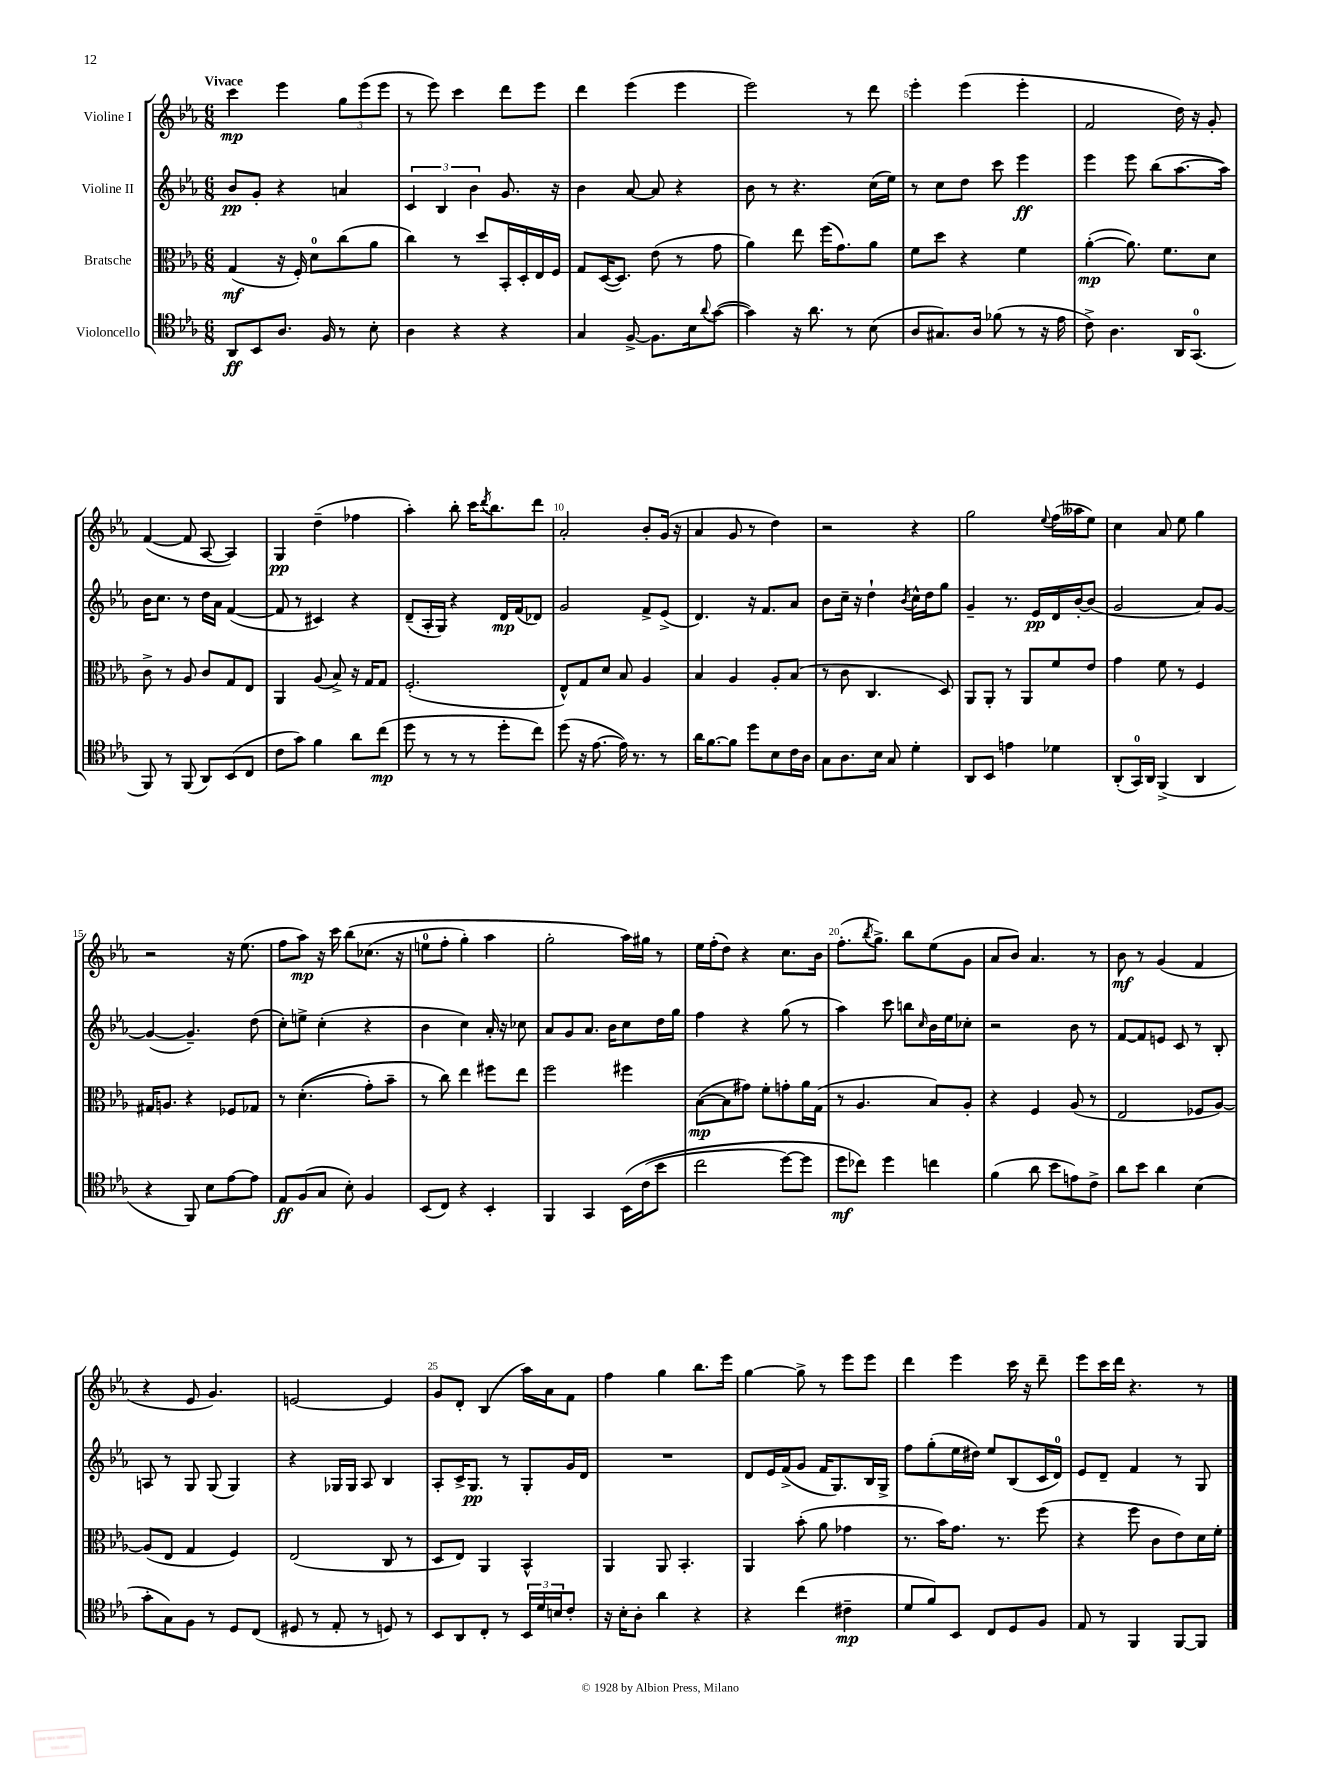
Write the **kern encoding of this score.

**kern	**kern	**kern	**kern
*staff4	*staff3	*staff2	*staff1
*clefC4	*clefC3	*clefG2	*clefG2
*k[b-e-a-]	*k[b-e-a-]	*k[b-e-a-]	*k[b-e-a-]
*M6/8	*M6/8	*M6/8	*M6/8
8AA-	(4G	8b-	4ccc
8BB-	.	8g'	.
8.A-	16r	4r	4eee-
.	16F')	.	.
.	8d	.	.
16F	.	.	.
8r	(8cc	4a	12gg
.	.	.	(12eee-
8B-'	8a-	.	.
.	.	.	12eee-
=	=	=	=
4A-	4cc)	6c	8r
.	.	.	8eee-)
.	.	6B-	.
4r	8r	.	4ccc
.	.	6b-	.
.	8dd	.	.
4r	16BB-'	8.g	8ddd
.	16D'	.	.
.	16E-	.	8eee-
.	16F	16r	.
=	=	=	=
4G	8G	4b-	4ddd
.	([16D	.	.
.	8.D])	.	.
[8F^	.	[8a-	(4eee-
8.F]	(8e-	8a-]	.
.	8r	4r	4eee-
16B-	.	.	.
8qqa-	.	.	.
([8g	8g	.	.
=	=	=	=
4g])	4a-)	8b-	2eee-)
.	.	8r	.
16r	8ee-	4.r	.
8.a-	.	.	.
.	(16ff	.	.
.	8.g)	.	.
8r	.	.	8r
(8B-	8a-	(16cc	8ddd
.	.	16ee-)	.
=	=	=	=
8A-	8f	8r	4eee-'
8.G#)	8dd	8cc	.
.	4r	8dd	(4eee-
16A-	.	.	.
(8f-	.	8ccc	.
8r	4f	4eee-	4eee-'
16r	.	.	.
16e-	.	.	.
=	=	=	=
8c^)	([4a-'	4eee-	2f
4.A-	.	.	.
.	8.a-])	8eee-	.
.	.	(8bb-	.
.	8.f	.	.
16AA-	.	[8.aa-	16dd)
(8.GG	.	.	16r
.	8d	.	8g'
.	.	16aa-])	.
=	=	=	=
8FF)	8c^	16b-	([4f
.	.	8.cc	.
8r	8r	.	.
(8FF	8A-	8r	8f]
8AA-)	8c	16dd	[8A-
.	.	16a-	.
(8BB-	8G	([4f	4A-])
8C	8E-	.	.
=	=	=	=
8c	4AA-	8f]	4G
8g)	.	8r	.
4f	(8A-	4c#)	(4dd~
.	8B-^)	.	.
8a-	16r	4r	4ff-
.	16G	.	.
(8cc	8G	.	.
=	=	=	=
8dd	(2.F'	(8d~	4aa-')
8r	.	16A-'	.
.	.	16G)	.
8r	.	4r	8bb-'
8r	.	.	16ccc
.	.	.	8qddd
.	.	.	8.bb-
8dd'	.	16d	.
.	.	(16f	.
8cc)	.	8d-)	8ddd
=	=	=	=
(8dd	8E-^^)	2g	2a-'
16r	8G	.	.
[8.e-	.	.	.
.	8d	.	.
16e-])	8B-	.	.
8.r	.	.	.
.	4A-	8f^	8b-'
8r	.	(8e-^	(16g
.	.	.	16r
=	=	=	=
16a-	4B-	4.d)	4a-
[8.f	.	.	.
8f]	4A-	.	8g
8dd	.	16r	8r
.	.	8.f	.
8B-	8A-'	.	4dd)
16c	(8B-	8a-	.
16A-	.	.	.
=	=	=	=
8G	8r	8b-	2r
8.A-	8c	16cc~	.
.	.	16r	.
.	4.C	4dd`	.
16B-	.	.	.
8G	.	.	.
.	.	8qb-	.
4d'	.	16cc^^	4r
.	.	16dd	.
.	8D)	8gg	.
=	=	=	=
8AA-	8AA-	4g~	2gg
8BB-	8AA-'	.	.
4e	8r	8.r	.
.	8AA-	.	.
.	.	16e-	.
.	.	.	8qqee-
4d-	8f	16d	(16ff
.	.	[16b-'	16aa--
.	8e-	(8b-]	8ee-)
=	=	=	=
(8AA-'	4g	2g	4cc
16GG)	.	.	.
16AA-	.	.	.
(4FF^	8f	.	8a-
.	8r	.	8ee-
4AA-	4F	8a-)	4gg
.	.	[8g	.
=	=	=	=
4r	16G#	(4g_	2r
.	8.A	.	.
8FF)	4r	4.g~])	.
8B-	.	.	.
[8e-	8F-	.	16r
.	.	.	(8.ee-
8e-]	8G-	(8dd	.
=	=	=	=
8E-	8r	8cc')	8ff
(8F	&((4.d'	8ee^	8aa-)
8G	.	(4cc'	16r
.	.	.	16ccc
8B-')	.	.	&(8bb-
4F	8g')	4r	(8.cc-
.	8b-~	.	.
.	.	.	16r
=	=	=	=
(8BB-	8r	4b-	8ee
8C)	8cc&)	.	8ff'
4r	4ee-	4cc)	4gg')
4BB-'	8ff#	16a-'	4aa-
.	.	16r	.
.	8ee-	8cc-	.
=	=	=	=
4FF	2ff	8a-	2gg'
.	.	8g	.
4GG	.	8.a-	.
.	.	16b-	.
&(16BB-	4ff#	8cc	16aa-&)
(16c	.	.	16gg#
8b-	.	16dd	8r
.	.	16gg	.
=	=	=	=
2cc	([8B-	4ff	16ee-
.	.	.	(16ff'
.	8B-]	.	8dd)
.	8g#)	4r	4r
.	8f'	.	.
[8dd)	8g'	(8gg	8.cc
8dd]	16a-	8r	.
.	(16G	.	16b-
=	=	=	=
8dd	8r	4aa-)	(8.ff'
8cc-&)	4.A-	.	.
.	.	.	8qbb-
.	.	.	8.gg^)
4dd	.	8ccc	.
.	.	8bb	8bb-
.	.	16qqcc	.
4cc	8B-)	16b-	(8ee-
.	.	16ee-	.
.	8A-'	8cc-'	8g
=	=	=	=
(4f	4r	2r	8a-
.	.	.	8b-)
8a-	4F	.	4.a-
8b-	.	.	.
8e)	(8A-	8b-	.
8c^	8r	8r	8r
=	=	=	=
8a-	2E-	[8f	8b-
8b-	.	8f]	8r
4a-	.	8e	(4g
.	.	8c	.
(4B-	8F-	8r	4f
.	[8A-)	8B-'	.
=	=	=	=
8g'	(8A-]	8A	4r
8G)	8E-	8r	.
8F	4G	8G	8e-
8r	.	(8G	4.g)
8D	4F)	4G)	.
(8C	.	.	.
=	=	=	=
8D#	(2E-	4r	[2e
8r	.	.	.
8E-'	.	16G-	.
.	.	16G-	.
8r	.	8A-	.
8D)	8C	4B-	4e]
8r	8r	.	.
=	=	=	=
8BB-	8D	8A-'	8g
8AA-	8E-)	16c^	8d'
.	.	8.G	.
8C'	4AA-	.	(4B-
8r	.	8r	.
24BB-	4BB-^^	8G'	16aa-)
24d	.	.	.
.	.	.	16a-
24B	.	.	.
8c'	.	16g	8f
.	.	16d	.
=	=	=	=
16r	4AA-	2.r	4ff
16B-'	.	.	.
8A-'	.	.	.
4a-	8AA-	.	4gg
.	4.BB-'	.	.
4r	.	.	8.bb-
.	.	.	16eee-
=	=	=	=
4r	4AA-	8d	[4gg
.	.	16e-	.
.	.	(16f^	.
(4cc	(8b-'	8g	8gg^]
.	8a-	16f	8r
.	.	8.G)	.
4c#~	4g-	.	8eee-
.	.	16B-	8eee-
.	.	16G^	.
=	=	=	=
8d	8.r	8ff	4ddd
8f)	.	(8gg'	.
.	16b-)	.	.
8BB-	8.g	16ee-	4eee-
.	.	16dd#)	.
8C	.	8ee-	.
.	8.r	.	.
8D	.	(8B-	16ccc
.	.	.	16r
8F	(8ff	16c	8ddd~
.	.	16d)	.
=	=	=	=
8E-	4r	8e-	8eee-
8r	.	8d~	16ccc
.	.	.	16ddd
4FF	8ff	4f	4.r
.	8c	.	.
[8FF	8e-)	8r	.
8FF]	16d	8G	8r
.	16f'	.	.
==	==	==	==
*-	*-	*-	*-
